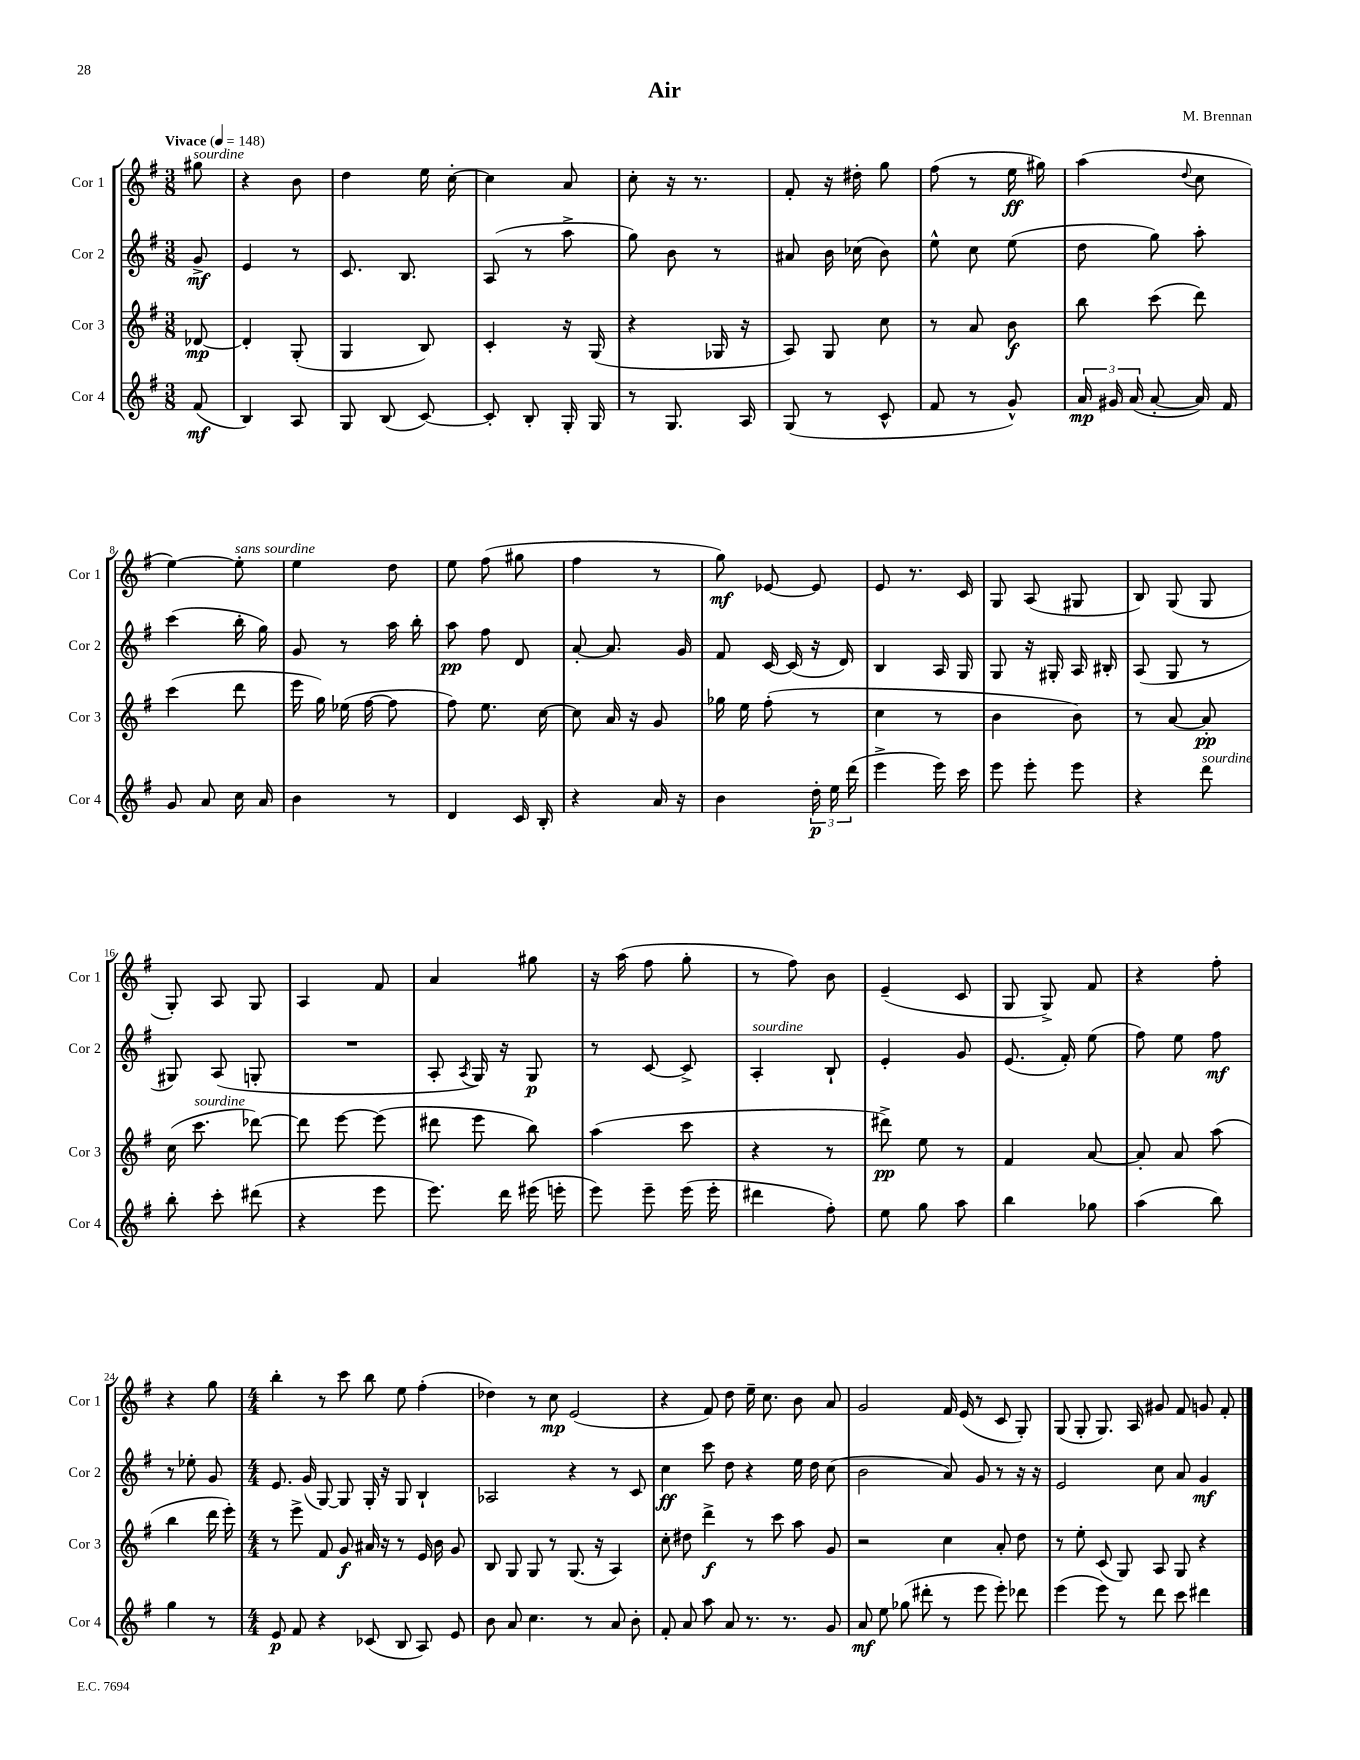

**kern	**kern	**kern	**kern
*staff4	*staff3	*staff2	*staff1
*clefG2	*clefG2	*clefG2	*clefG2
*k[f#]	*k[f#]	*k[f#]	*k[f#]
*M3/8	*M3/8	*M3/8	*M3/8
*MM148	*MM148	*MM148	*MM148
(8f#/	[8d-/	8g^/	8gg#\
=	=	=	=
4B/)	4d-'/]	4e/	4r
8A/	(8G'/	8r	8b\
=	=	=	=
8G/	4G/	8.c/	4dd\
(8B/	.	.	.
.	.	8.B/	.
[8c/)	8B/)	.	16ee\
.	.	.	[16cc'\
=	=	=	=
8c'/]	4c'/	(8A/	4cc\]
8B'/	.	8r	.
16G'/	16r	8aa^\	8a/
16G/	(16G/	.	.
=	=	=	=
8r	4r	8gg\)	8cc'\
8.G/	.	8b\	16r
.	.	.	8.r
.	16G-/	8r	.
16A/	16r	.	.
=	=	=	=
(8G/	8A/)	8a#/	8f#'/
8r	8G/	16b\	16r
.	.	(16cc-\	16dd#'\
8c^^/	8cc\	8b\)	8gg\
=	=	=	=
8f#/	8r	8ee^^\	(8ff#\
8r	8a/	8cc\	8r
8g^^/)	8b\	(8ee\	16ee\
.	.	.	16gg#\)
=	=	=	=
24a/	8bb\	8dd\	(4aa\
24g#/	.	.	.
(24a/	.	.	.
[8a'/	(8ccc\	8gg\)	.
.	.	.	8qqdd/
16a/])	8ddd\)	8aa'\	8cc\
16f#/	.	.	.
=	=	=	=
8g/	(4ccc\	(4ccc\	[4ee\)
8a/	.	.	.
16cc\	8ddd\	16bb'\	8ee'\]
16a/	.	16gg\)	.
=	=	=	=
4b\	16eee\	8g/	4ee\
.	16gg\)	.	.
.	(16ee-\	8r	.
.	[16ff#\	.	.
8r	8ff#\]	16aa\	8dd\
.	.	16bb'\	.
=	=	=	=
4d/	8ff#\)	8aa\	8ee\
.	8.ee\	8ff#\	(8ff#\
16c/	.	8d/	8gg#\
16B'/	[16cc\	.	.
=	=	=	=
4r	8cc\]	[8a'/	4ff#\
.	16a/	8.a/]	.
.	16r	.	.
16a/	8g/	.	8r
16r	.	16g/	.
=	=	=	=
4b\	16gg-\	8f#/	8gg\)
.	16ee\	.	.
.	(8ff#'\	[16c/	[8e-/
.	.	(16c/]	.
24dd'\	8r	16r	8e-/]
24ee\	.	.	.
.	.	16d/)	.
(24ddd\	.	.	.
=	=	=	=
4eee^\	4cc\	4B/	8e/
.	.	.	8.r
16eee\)	8r	16A/	.
16ccc\	.	16G/	16c/
=	=	=	=
8eee\	4b\	8G/	8G/
8eee'\	.	16r	(8A/
.	.	16G#'/	.
8eee\	8b\)	16A/	8G#/
.	.	16B#'/	.
=	=	=	=
4r	8r	(8A/	8B/)
.	[8a/	8G/	(8G/
8ddd\	8a'/]	8r	8G/
=	=	=	=
8bb'\	(16cc\	8G#/)	8G'/)
.	8.ccc\	.	.
8ccc'\	.	(8A/	8A/
(8ddd#\	[8ddd-\)	8G'/	8G/
=	=	=	=
4r	8ddd-\]	4.r	4A/
.	[8eee\	.	.
8eee\	(8eee\]	.	8f#/
=	=	=	=
8.eee\)	8ddd#\	8A'/	4a/
.	.	8qA/	.
.	8eee\	16G/)	.
16ddd\	.	16r	.
(16eee#\	8bb\)	8G/	8gg#\
16eee'\	.	.	.
=	=	=	=
8eee\)	(4aa\	8r	16r
.	.	.	(16aa\
8eee~\	.	[8c/	8ff#\
(16eee\	8ccc\	8c^/]	8gg'\
16eee'\	.	.	.
=	=	=	=
4ddd#\	4r	4A'/	8r
.	.	.	8ff#\)
8ff#'\)	8r	8B`/	8b\
=	=	=	=
8ee\	8ddd#^\)	4e'/	(4e~/
8gg\	8ee\	.	.
8aa\	8r	8g/	8c/
=	=	=	=
4bb\	4f#/	(8.e/	8G/
.	.	.	8G^/)
.	.	16f#'/)	.
8gg-\	[8a/	(8ee\	8f#/
=	=	=	=
(4aa\	8a'/]	8ff#\)	4r
.	8a/	8ee\	.
8bb\)	(8aa\	8ff#\	8ff#'\
=	=	=	=
4gg\	4bb\	8r	4r
.	.	8ee-'\	.
8r	16ddd\	8g/	8gg\
.	16eee'\)	.	.
=	=	=	=
*M4/4	*M4/4	*M4/4	*M4/4
8e/	8r	8.e/	4bb'\
8f#/	8eee^\	.	.
.	.	(16g/	.
4r	8f#/	[8G/)	8r
.	8g/	8G/]	8ccc\
(8c-/	16a#/	16G'/	8bb\
.	16r	16r	.
8B/	8r	8G/	8ee\
8A/)	16e/	4B`/	(4ff#'\
.	16b\	.	.
8e/	8g/	.	.
=	=	=	=
8b\	8B/	2A-/	4dd-\)
8a/	8G/	.	.
4.cc\	8G/	.	8r
.	8r	.	8cc\
.	(8.G/	4r	(2e/
8r	.	.	.
.	16r	.	.
8a/	4A/)	8r	.
8b'\	.	8c/	.
=	=	=	=
8f#'/	8cc'\	4cc\	4r
8a/	8dd#\	.	.
8aa\	4ddd^\	8ccc\	8f#/)
8a/	.	8dd\	8dd\
8.r	8r	4r	16ee~\
.	.	.	8.cc\
.	8ccc\	.	.
8.r	.	.	.
.	8aa\	16ee\	8b\
.	.	16dd\	.
8g/	8g/	(8cc\	8a/
=	=	=	=
8a/	2r	2b\	2g/
8ee\	.	.	.
(8gg-\	.	.	.
8ddd#'\	.	.	.
8r	4cc\	8a/)	16f#/
.	.	.	(16e/
8eee\	.	8g/	8r
8eee'\)	8a'/	8r	8c/
8ddd-\	8dd\	16r	8G'/)
.	.	16r	.
=	=	=	=
(4eee\	8r	2e/	(8G/
.	8ee'\	.	8G'/
8eee\)	(8c/	.	8.G/)
8r	8G/)	.	.
.	.	.	16A/
8ddd\	8A/	8cc\	8g#/
8ccc\	8G/	8a/	8f#/
4ddd#\	4r	4g/	8g/
.	.	.	8f#'/
==	==	==	==
*-	*-	*-	*-
